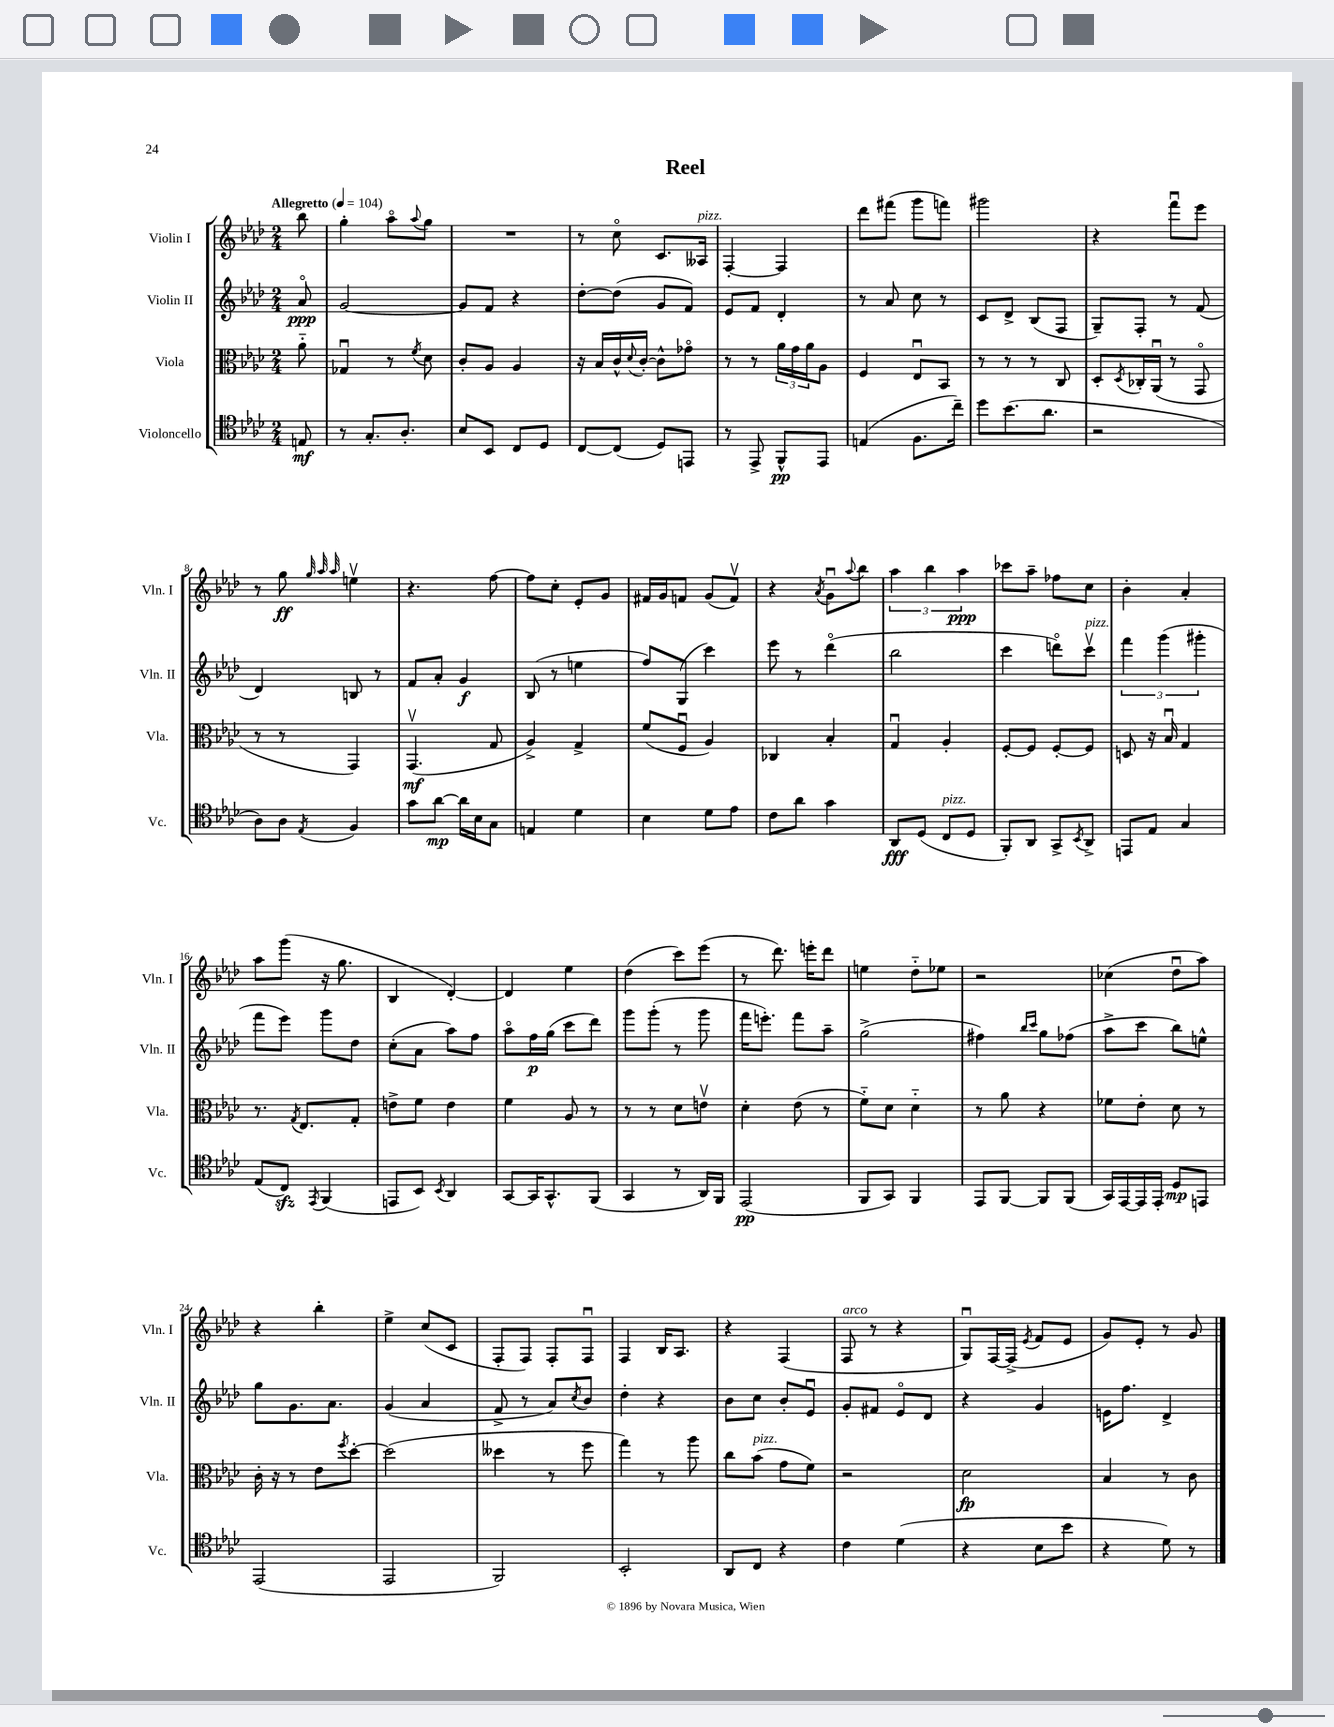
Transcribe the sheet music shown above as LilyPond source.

\header { title = "Reel" }
<<
\new StaffGroup <<
\new Staff = "s0" \with { instrumentName = "Violin I" shortInstrumentName = "Vln. I" } {
    \clef treble \key aes \major \numericTimeSignature \time 2/4 \partial 8 \tempo "Allegretto" 4 = 104
    bes''8 |
    g''4-. aes''8\flageolet \appoggiatura { aes''8 } g''8 |
    R2 |
    r8 c''8\flageolet c'8. aeses16^\markup { \italic "pizz." } |
    f4~-. f4 |
    des'''8 fis'''8( g'''8 f'''8) |
    gis'''2 |
    r4 f'''8\downbow ees'''8 |
    r8 g''8\ff \grace { g''32 aes''32 aes''32 } e''4\upbow |
    r4. f''8~ |
    f''8 c''8-. ees'8-. g'8 |
    fis'16 g'16 f'8 g'8( f'8\upbow) |
    r4 \acciaccatura { aes'8 } g'8\downbow \appoggiatura { aes''8 } bes''8 |
    \tuplet 3/2 { aes''4 bes''4 aes''4\ppp } |
    ces'''8 aes''8-- fes''8 c''8 |
    bes'4-. aes'4-. |
    aes''8 g'''8( r16 g''8. |
    bes4 des'4~-.) |
    des'4 ees''4 |
    des''4( c'''8) ees'''8( |
    r8 des'''8.) e'''16-. des'''8 |
    e''4 des''8-_ ees''8 |
    r2 |
    ces''4( des''8\downbow aes''8) |
    r4 bes''4-. |
    ees''4-> c''8( c'8 |
    f8-. f8) f8-. f8\downbow |
    f4 bes16 aes8. |
    r4 f4( |
    f8^\markup { \italic "arco" } r8 r4 |
    g8\downbow) f16~ f16->( \acciaccatura { ees'8 } f'8 ees'8 |
    g'8) ees'8-. r8 g'8 \bar "|." |
}
\new Staff = "s1" \with { instrumentName = "Violin II" shortInstrumentName = "Vln. II" } {
    \clef treble \key aes \major \numericTimeSignature \time 2/4 \partial 8
    aes'8\flageolet\ppp |
    g'2~ |
    g'8 f'8 r4 |
    des''8~-. des''8( g'8 f'8) |
    ees'8 f'8 des'4-. |
    r8 aes'8 c''8 r8 |
    c'8 des'8-> bes8( f8 |
    g8--) f8-. r8 f'8( |
    des'4) b8 r8 |
    f'8 aes'8-. g'4\f |
    bes8( r8 e''4 |
    f''8) g8( c'''4) |
    ees'''8 r8 des'''4\flageolet( |
    bes''2 |
    c'''4 d'''8\flageolet) c'''8\upbow^\markup { \italic "pizz." } |
    \tuplet 3/2 { f'''4 g'''4( gis'''4-. } |
    f'''8 ees'''8) g'''8 des''8 |
    c''8-.( aes'8 aes''8) f''8 |
    aes''8\flageolet f''16\p g''16( c'''8 des'''8) |
    g'''8 g'''8-.( r8 g'''8 |
    f'''16 e'''8.-.) f'''8 aes''8-- |
    g''2->( |
    fis''4) \grace { bes''16 c'''16 } g''8 fes''8( |
    aes''8-> c'''8 bes''8) e''8-^ |
    g''8 g'8. aes'8. |
    g'4( aes'4 |
    f'8-> r8 aes'8) \acciaccatura { c''8 } bes'8 |
    des''4-. r4 |
    bes'8 c''8 bes'8-. ees'8\downbow |
    g'8-. fis'8 ees'8\flageolet des'8 |
    r4 g'4 |
    e'16 f''8. des'4-> \bar "|." |
}
\new Staff = "s2" \with { instrumentName = "Viola" shortInstrumentName = "Vla." } {
    \clef alto \key aes \major \numericTimeSignature \time 2/4 \partial 8
    aes'8-_ |
    ges4\downbow r8 \acciaccatura { f'8 } des'8 |
    c'8-. aes8 aes4 |
    r16 bes16 c'16-^ \appoggiatura { des'8 } c'16~-. c'8-^ ges'8\flageolet |
    r8 r8 \tuplet 3/2 { aes'16 g'16 aes'16 } aes8 |
    f4 ees8\downbow bes,8 |
    r8 r8 r8 c8 |
    des8-. \acciaccatura { des8 } ces16-. aes,16\downbow( r8 g,8\flageolet |
    r8 r8 g,4) |
    g,4.\upbow\mf( g8 |
    aes4->) g4-> |
    f'8( f8\downbow aes4) |
    ces4 bes4-. |
    g4\downbow aes4-. |
    f8~-. f8 f8~-. f8 |
    d8 r16 bes16\downbow g4 |
    r8. \acciaccatura { g8 } ees8. g8-. |
    e'8-> f'8 e'4 |
    f'4 aes8 r8 |
    r8 r8 des'8 e'8\upbow |
    des'4-. ees'8( r8 |
    f'8-_) des'8 des'4-_ |
    r8 aes'8 r4 |
    fes'8 ees'8-. des'8 r8 |
    c'16-. r16 r8 ees'8 \acciaccatura { f''8 } des''8~-. |
    des''2( |
    deses''4 r8 f''8 |
    g''4) r8 aes''8 |
    c''8 bes'8^\markup { \italic "pizz." }( g'8 f'8) |
    r2 |
    des'2\fp |
    bes4 r8 c'8 \bar "|." |
}
\new Staff = "s3" \with { instrumentName = "Violoncello" shortInstrumentName = "Vc." } {
    \clef tenor \key aes \major \numericTimeSignature \time 2/4 \partial 8
    e8\mf |
    r8 g8.-. aes8.-. |
    bes8 bes,8 c8 des8 |
    c8~ c8( des8) e,8 |
    r8 ees,8-> f,8-^\pp ees,8 |
    e4( f8. c''16--) |
    des''8 bes'8.( aes'8. |
    r2 |
    aes8) aes8 \acciaccatura { ees8 } f4 |
    g'8 aes'8~\mp aes'16 bes16 g8 |
    e4 des'4 |
    bes4 des'8 ees'8 |
    c'8 aes'8 g'4 |
    aes,8\fff des8( c8^\markup { \italic "pizz." } des8 |
    f,8-.) aes,8 g,8-> \acciaccatura { bes,8 } aes,8-> |
    e,8 ees8 g4 |
    ees8( c8\sfz) \acciaccatura { ees,8 } f,4( |
    e,8 bes,8) \acciaccatura { bes,8 } aes,4 |
    g,8~ g,16 g,8.-^ f,8( |
    g,4 r8 aes,16) f,16 |
    ees,2\pp( |
    f,8 g,8) f,4 |
    ees,8 f,8~ f,8 f,8( |
    g,16) ees,16~ ees,16 ees,16-. des8\mp e,8 |
    ees,2( |
    ees,2 |
    f,2) |
    bes,2-. |
    aes,8 c8 r4 |
    c'4 des'4( |
    r4 bes8 bes'8 |
    r4 des'8) r8 \bar "|." |
}
>>
>>
